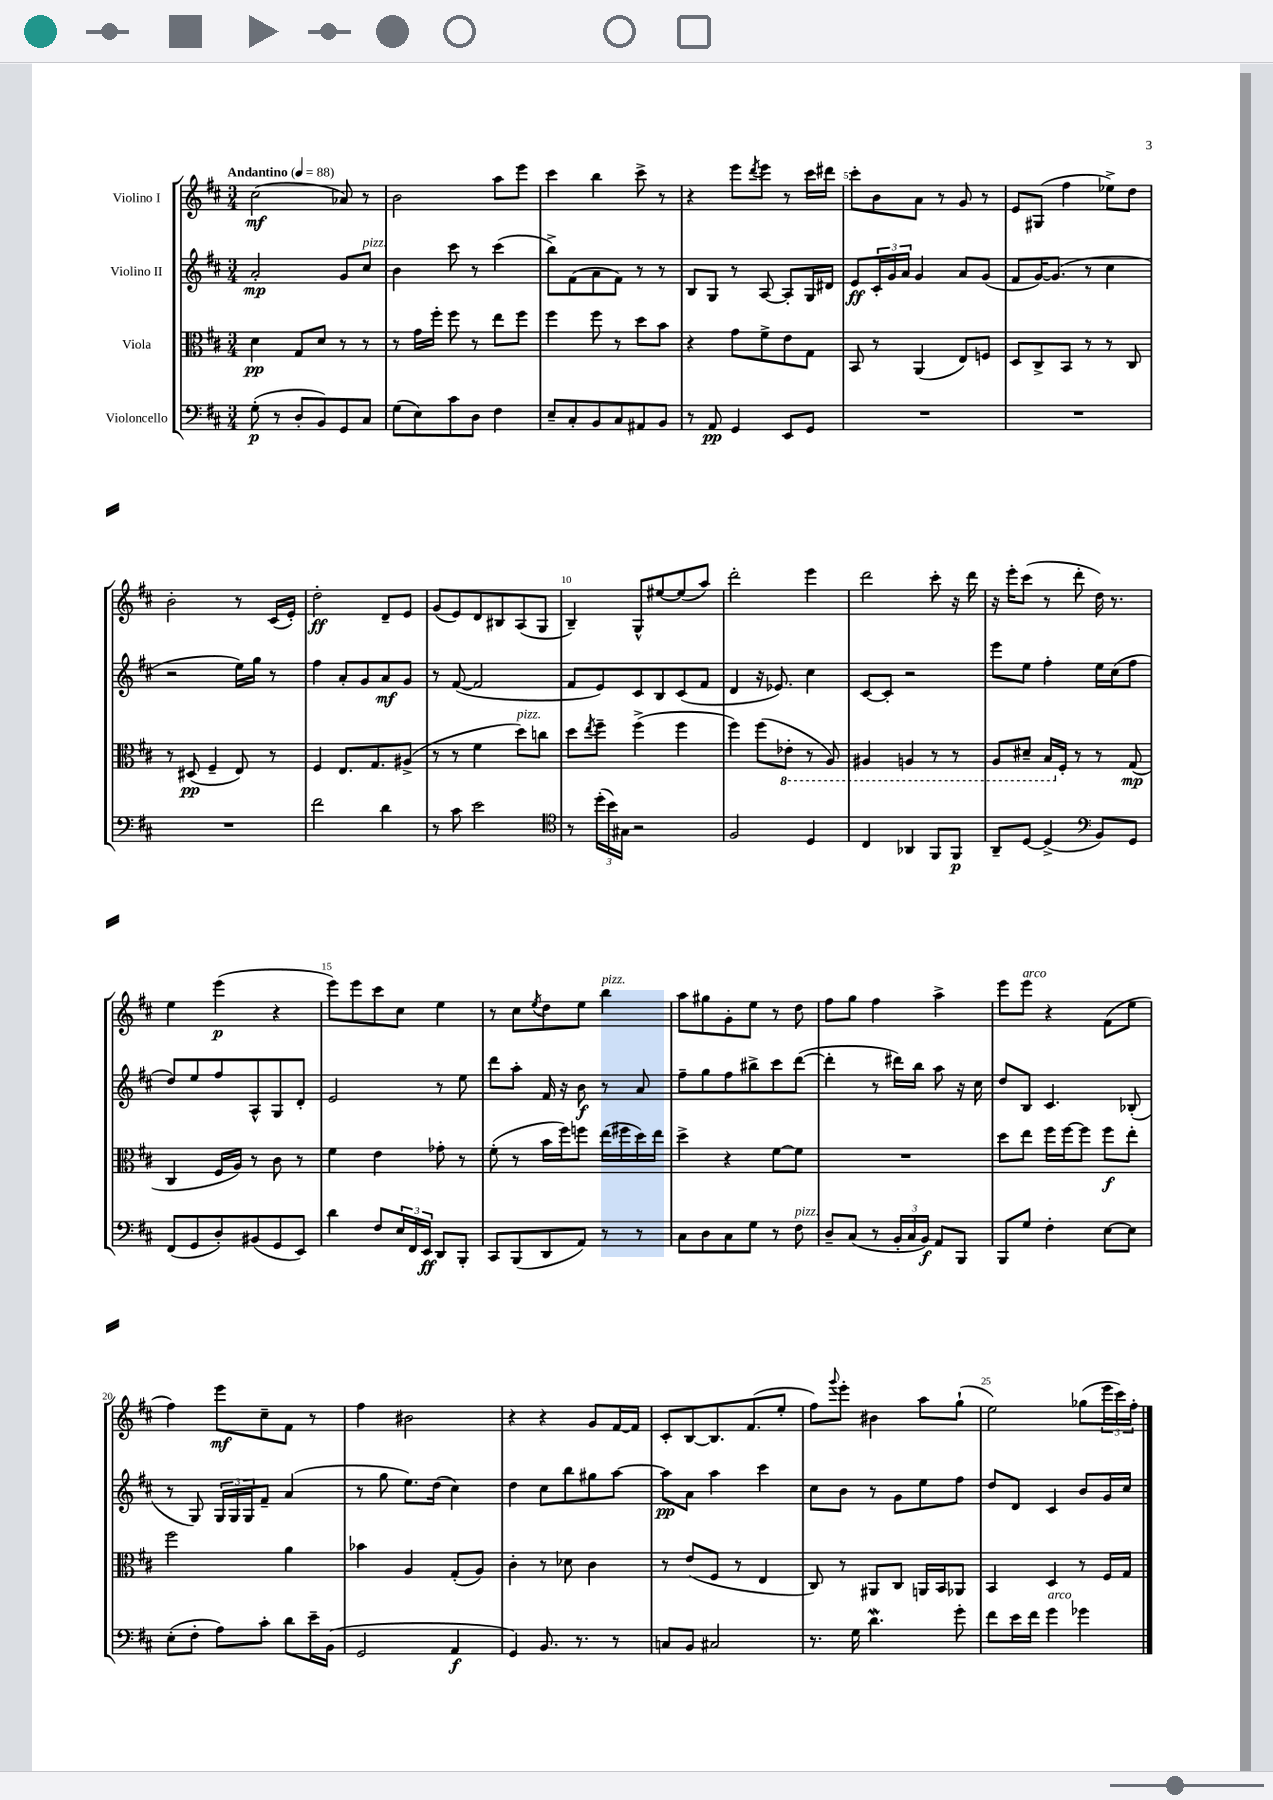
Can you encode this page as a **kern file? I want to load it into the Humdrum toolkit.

**kern	**kern	**kern	**kern
*staff4	*staff3	*staff2	*staff1
*clefF4	*clefC3	*clefG2	*clefG2
*k[f#c#]	*k[f#c#]	*k[f#c#]	*k[f#c#]
*M3/4	*M3/4	*M3/4	*M3/4
*MM88	*MM88	*MM88	*MM88
(8G'	4d	2a'	(2cc#
8r	.	.	.
8D'	8G	.	.
8BB)	8d	.	.
8GG	8r	8g	8a-)
8C#	8r	8cc#	8r
=	=	=	=
(8G	8r	4b	2b
8E)	16g	.	.
.	16ff#'	.	.
8c#	8ff#	8ccc#	.
8D	8r	8r	.
4F#	8ee	(4ccc#	8aa
.	8ff#	.	8eee
=	=	=	=
8E~	4ff#	8bb^)	4ccc#
8C#'	.	(8f#	.
8BB	8ff#	8a	4bb
8C#	8r	8f#)	.
8AA#	8dd	8r	8ccc#^
8BB	8b	8r	8r
=	=	=	=
8r	4r	8B	4r
8AA	.	8G	.
4GG	8g	8r	8eee
.	.	.	8qddd
.	8f#^	[8A	8eee
8EE	8e	8A']	8r
8GG	8G	16G	16ccc#
.	.	16d#	16ddd#
=	=	=	=
2.r	8BB	8e	8ccc#'
.	8r	24c#'	8b
.	.	24g	.
.	.	24a	.
.	(4AA	4g	8a
.	.	.	8r
.	8E)	8a	8g
.	8F	(8g	8r
=	=	=	=
2.r	8D	8f#	8e
.	8C#^	[16g)	(8G#
.	.	(8.g]	.
.	8BB	.	4ff#
.	8r	8r	.
.	8r	4cc#	8ee-^)
.	8C#	.	8dd
=	=	=	=
2.r	8r	2r	2b'
.	(8D#	.	.
.	4F#~	.	.
.	8E)	16ee)	8r
.	.	16gg	.
.	8r	8r	(16c#
.	.	.	16e')
=	=	=	=
2f#	4F#	4ff#	2dd'
.	8.E	8a'	.
.	.	8g	.
.	8.G	.	.
4d	.	8a	8d~
.	(8A#^	8g	8e
=	=	=	=
8r	8r	8r	(8g
8c#	8r	([8f#	8e)
2e	4f#	2f#]	8d
.	.	.	8B#
.	8dd)	.	(8A
.	8cc	.	8G
=	=	=	=
*clefC4	*	*	*
8r	8dd	8f#	4B~)
.	8qee	.	.
(24dd'	8ff#~	8e)	.
24b)	.	.	.
24G#	.	.	.
2r	(4ff#^	8c#	8G^^
.	.	8B	[8ee#
.	4ff#	(8c#	(8ee#]
.	.	8f#	8aa)
=	=	=	=
2F#	4ff#)	4d	2ddd'
.	(8ff#	16r	.
.	.	8.e-)	.
.	8E-'	.	.
4D	8r	4cc#	4eee
.	8AA)	.	.
=	=	=	=
4C#	4AA#	[8c#	2ddd
.	.	8c#']	.
4AA-	4AA	2r	.
8FF#	8r	.	8ccc#'
8FF#	8r	.	16r
.	.	.	16ddd
=	=	=	=
8AA~	8AA	8eee	16r
.	.	.	16eee'
[8D	8D#~	8ee	(8ccc#
(4D^]	16BB	4ff#'	8r
.	16F#'	.	.
.	8r	.	8ddd'
*clefF4	*	*	*
8BB)	8r	16ee	16dd)
.	.	(16cc#	8.r
8GG	(8G	8ff#	.
=	=	=	=
(8FF#	4C#	8dd)	4ee
8GG	.	8ee	.
8D')	16F#	8ff#	(4eee
.	16A)	.	.
(8BB#	8r	8A^^	.
8GG	8c#	8G	4r
8EE)	8r	8d'	.
=	=	=	=
4d	4f#	2e	8eee)
.	.	.	8eee
8F#	4e	.	8ccc#
24E	.	.	8cc#
24FF#	.	.	.
24EE	.	.	.
8DD	8g-'	8r	4ee
8BBB'	8r	8ee	.
=	=	=	=
8CC#	(8f#'	8ddd	8r
(8BBB	8r	8aa'	8cc#
.	.	.	8qee
8DD	16b	16f#	8dd
.	16ff#)	16r	.
8AA)	8ff	8b	8ee
8r	(16ee	8r	4bb
.	16ff#	.	.
8r	16dd)	8a	.
.	16ee	.	.
=	=	=	=
8C#	4dd^	8ff#~	8aa
8D	.	8gg	8gg#
8C#	4r	8ff#	8g'
8G	.	8bb#^	8ee
8r	[8f#	8ccc#	8r
8F#	8f#]	([8ddd	8dd
=	=	=	=
8D~	2.r	4ddd']	8ff#
(8C#	.	.	8gg
8r	.	8r	4ff#
24BB'	.	16ddd#)	.
24C#	.	.	.
.	.	16bb	.
24BB)	.	.	.
8AA	.	8aa	4aa^
8BBB	.	16r	.
.	.	16cc#	.
=	=	=	=
8BBB	8dd	8dd	8eee
8G	8ee	8B	8eee
4F#'	16ff#	4.c#	4r
.	[16ff#	.	.
.	8ff#]	.	.
[8E	8ff#	.	(8f#
8E]	8ee'	(8B-'	8ee
=	=	=	=
(8E'	2ff#	8r	4ff#)
8F#'	.	8G)	.
8A)	.	24G	8eee
.	.	24G	.
.	.	24G	.
8c#'	.	8f#~	8cc#~
8d	4a	(4a	8f#
16e~	.	.	8r
(16BB	.	.	.
=	=	=	=
2GG	4b-	8r	4ff#
.	.	8gg	.
.	4A	8.ee)	2b#
.	.	(16dd	.
4AA	(8G'	4cc#)	.
.	8A)	.	.
=	=	=	=
4GG)	4c#'	4dd	4r
8.BB	8r	8cc#	4r
.	8d-	8bb	.
8.r	.	.	.
.	4c#	8gg#	8g
8r	.	[8aa	[16f#
.	.	.	16f#]
=	=	=	=
8C	8r	8aa]	8c#'
8BB	(8e	8a	[8B
2C#	8F#	4aa	8.B]
.	8r	.	.
.	.	.	(8.f#
.	4E	4ccc#	.
.	.	.	8ee'
=	=	=	=
8.r	8C#)	8cc#	8ff#)
.	.	.	8qqggg
.	8r	8b	8eee'
16G	.	.	.
4.d	8AA#	8r	4b#
.	8C#	8g	.
.	16AA	8ee	8aa
.	16BB	.	.
8g'	8AA-	8ff#	(8gg`
=	=	=	=
8f#	4BB	8dd	2ee)
16e	.	8d	.
16f#	.	.	.
4g	4D	4c#	.
4g-	8r	8b	(8gg-
.	16F#	16g	24eee
.	.	.	24ccc#)
.	16G	16cc#	.
.	.	.	24ff#'
==	==	==	==
*-	*-	*-	*-
